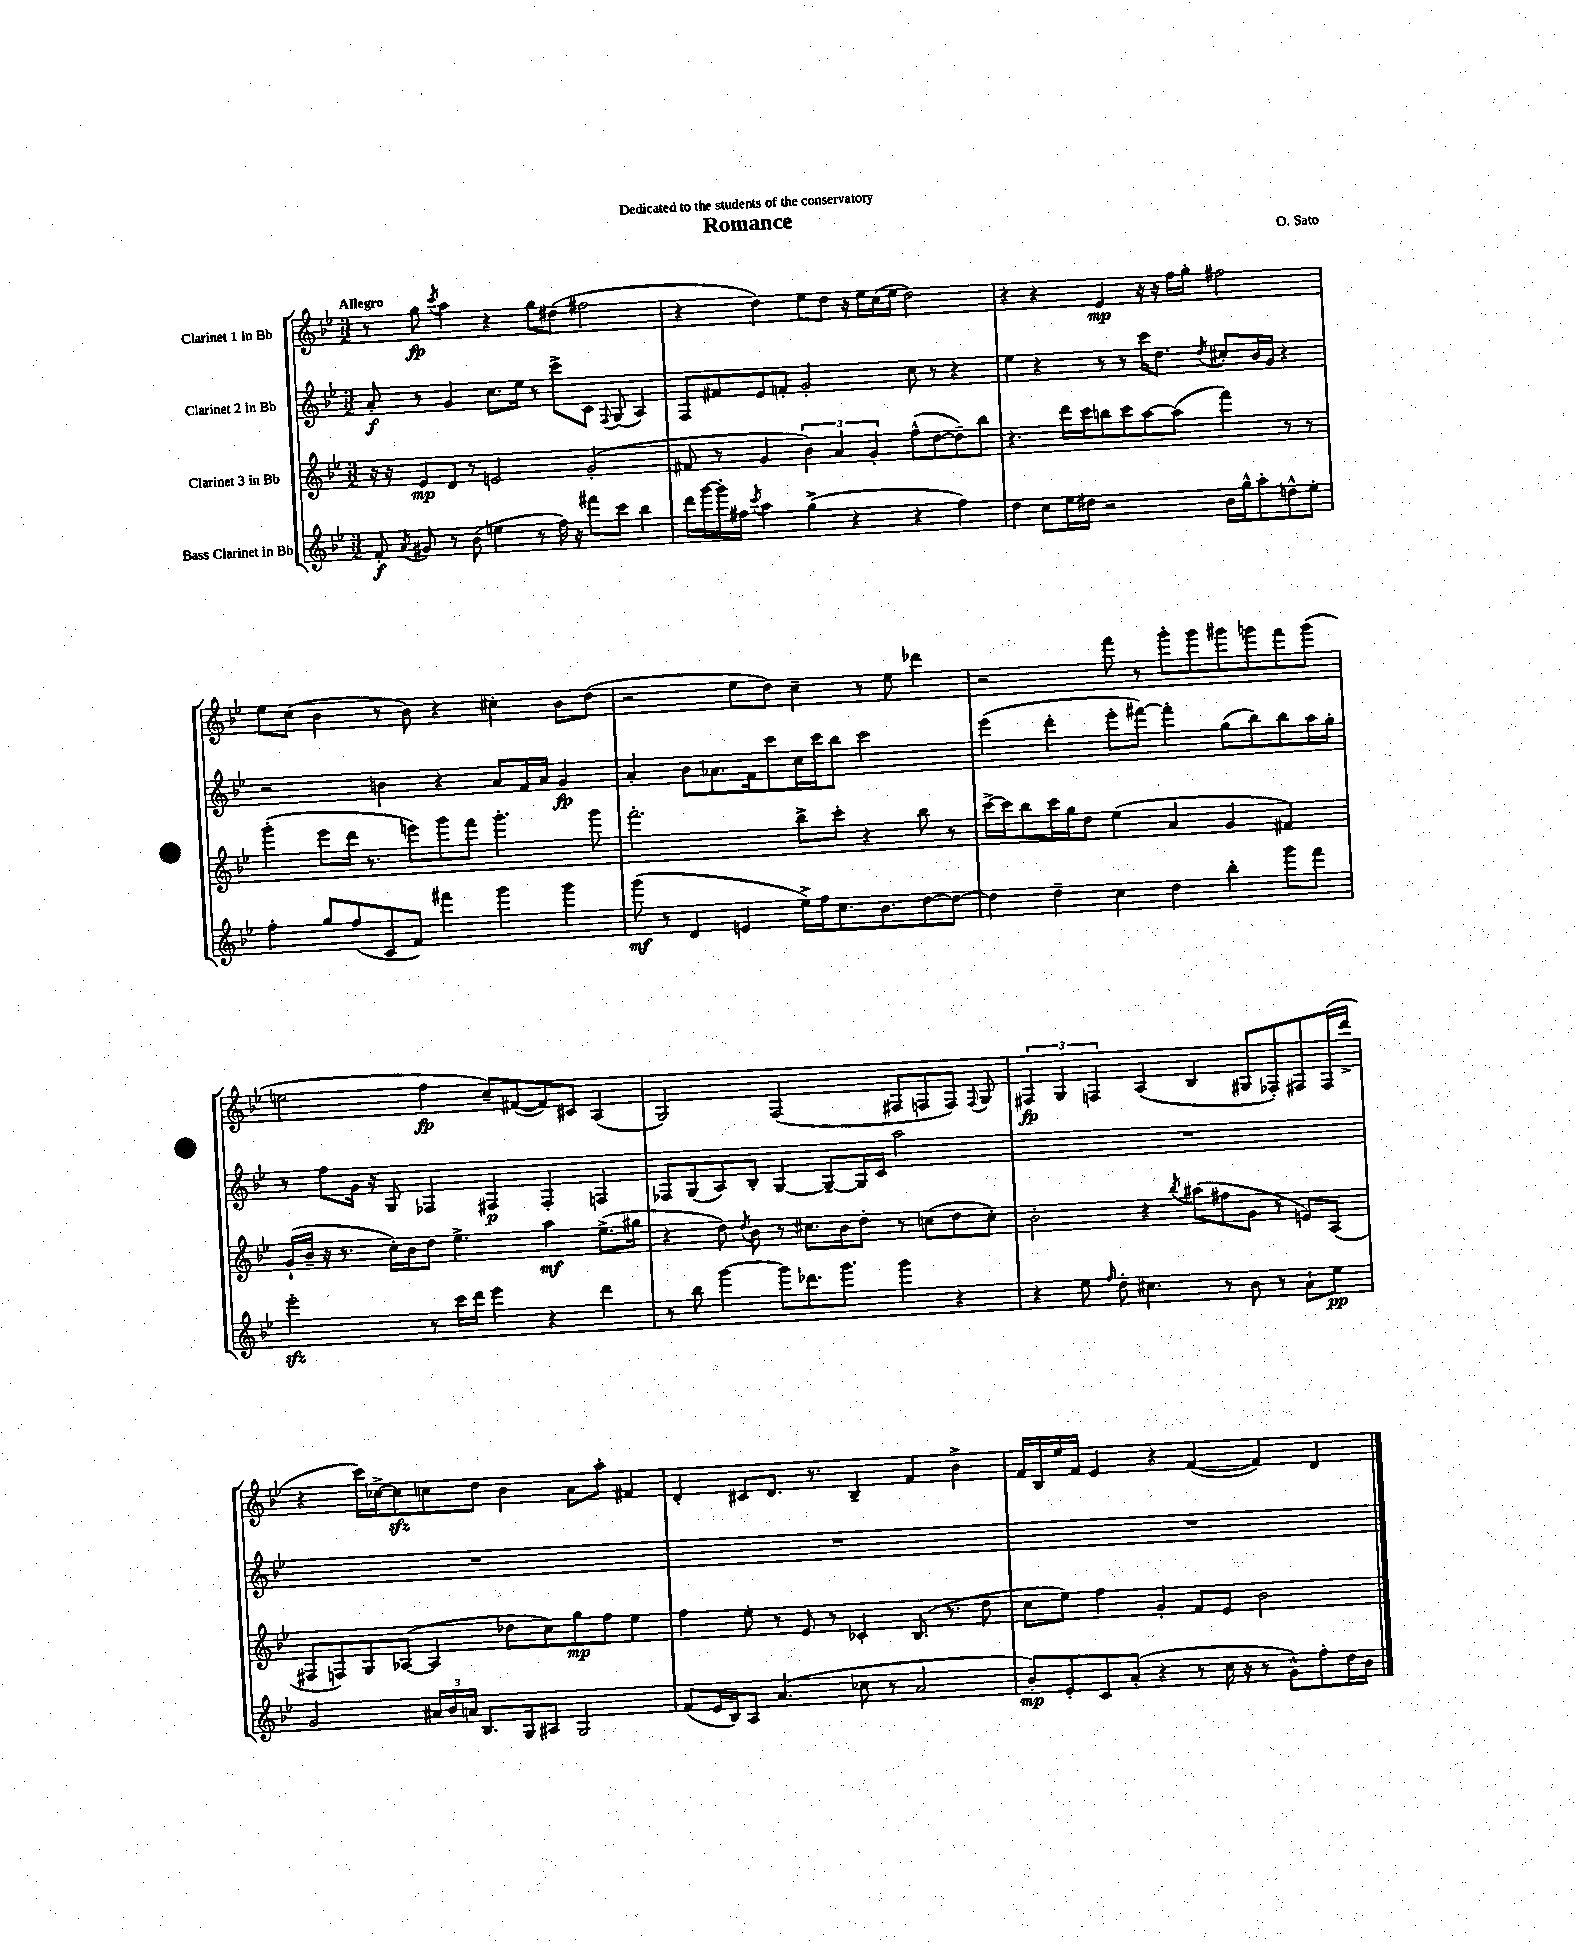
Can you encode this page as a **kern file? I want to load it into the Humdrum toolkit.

**kern	**dynam	**kern	**dynam	**kern	**dynam	**kern	**dynam
*part4	*part4	*part3	*part3	*part2	*part2	*part1	*part1
*staff4	*staff4	*staff3	*staff3	*staff2	*staff2	*staff1	*staff1
*I"Bass Clarinet in Bb	*	*I"Clarinet 3 in Bb	*	*I"Clarinet 2 in Bb	*	*I"Clarinet 1 in Bb	*
*clefG2	*	*clefG2	*	*clefG2	*	*clefG2	*
*k[b-e-]	*	*k[b-e-]	*	*k[b-e-]	*	*k[b-e-]	*
*M3/2	*	*M3/2	*	*M3/2	*	*M3/2	*
=1	=1	=1	=1	=1	=1	=1	=1
!	!	!	!	!	!	!LO:TX:a:B:t=Allegro	!
8f'/	f	16r	.	8a'/	f	8r	.
.	.	16r	.	.	.	.	.
8qa/	.	.	.	.	.	.	.
8g#X/	.	8e-/L	mp	8r	.	8gg\	fp
.	.	.	.	.	.	8qccc/	.
8r	.	8d/J	.	4g/	.	4aa\	.
(8b-\	.	8r	.	.	.	.	.
4een\	.	2en/	.	8.cc\L	.	4r	.
.	.	.	.	16ee-\Jk	.	.	.
8r	.	.	.	8r	.	8gg\L	.
16ff\)	.	.	.	8ccc^\L	.	(8dd#X\J	.
16r	.	.	.	.	.	.	.
8fff#X\L	.	(2g'/	.	8c\J	.	2ff#X\	.
.	.	.	.	8qqF/	.	.	.
8ccc\J	.	.	.	(8G/	.	.	.
4bb-\	.	.	.	4A/)	.	.	.
=2	=2	=2	=2	=2	=2	=2	=2
16ddd\LL	.	8f#X/	.	8F/L	.	4r	.
[16ggg\	.	.	.	.	.	.	.
16ggg'\]	.	8r	.	8f#X/	.	.	.
16ff#X\JJ	.	.	.	.	.	.	.
8qccc/	.	.	.	.	.	.	.
4aa\	.	4g/	.	8e-/	.	4dd\)	.
.	.	.	.	8fn'/J	.	.	.
(4gg^\	.	6b-\)	.	2g'/	.	8ee-\L	.
.	.	.	.	.	.	8dd\J	.
.	.	6a/	.	.	.	.	.
4r	.	.	.	.	.	16r	.
.	.	.	.	.	.	16ee-\LL	.
.	.	6g'/	.	.	.	.	.
.	.	.	.	.	.	(16cc\	.
.	.	.	.	.	.	16ee-\JJ	.
4r	.	(8ff^^\L	.	8cc\	.	2dd\)	.
.	.	[8dd\	.	8r	.	.	.
4ff#\)	.	8dd~\])	.	4r	.	.	.
.	.	8bb-\J	.	.	.	.	.
=3	=3	=3	=3	=3	=3	=3	=3
4dd\	.	4.r	.	4ee-\	.	4r	.
8cc\L	.	.	.	4r	.	4r	.
16ee-\L	.	16ddd\LL	.	.	.	.	.
16dd#X\JJ	.	16ccc\J	.	.	.	.	.
2r	.	8bbn\	.	8r	.	4e-/	mp
.	.	8ccc\	.	8r	.	.	.
.	.	[8aa\	.	16ccc\KL	.	16r	.
.	.	.	.	8.dd\J	.	16r	.
.	.	(8aa\J]	.	.	.	16ff\LL	.
.	.	.	.	.	.	16gg'\JJ	.
.	.	.	.	8qdd/	.	.	.
16b-\LL	.	4fff\)	.	8cc#X'/L	.	2ff#X\	.
16gg^^\J	.	.	.	.	.	.	.
8aa'\	.	.	.	16b-/L	.	.	.
.	.	.	.	16g/JJ	.	.	.
8ddn^^\	.	8r	.	4r	.	.	.
8ee-'\J	.	8r	.	.	.	.	.
!!LO:LB:g=z
=4	=4	=4	=4	=4	=4	=4	=4
4ff'\	.	(4ggg'\	.	2r	.	8ee-\L	.
.	.	.	.	.	.	(8cc\J	.
8gg/L	.	8eee-\L	.	.	.	4b-\	.
(8ff/	.	16ddd\Jk	.	.	.	.	.
.	.	8.r	.	.	.	.	.
8c/	.	.	.	4bn\	.	8r	.
8f/J)	.	8eeen\L)	.	.	.	8b-\)	.
4fff#X\	.	8ggg\	.	4r	.	4r	.
.	.	8fff\J	.	.	.	.	.
4ggg\	.	4.ggg'\	.	8a/L	.	4cc#X'\	.
.	.	.	.	16f/L	.	.	.
.	.	.	.	16a/JJ	.	.	.
4ggg\	.	.	.	4g/	fp	8b-\L	.
.	.	8ggg\	.	.	.	(8dd\J	.
=5	=5	=5	=5	=5	=5	=5	=5
(8ggg\	mf	2.fff'\	.	4a'/	.	2r	.
8r	.	.	.	.	.	.	.
4d/	.	.	.	8b-\L	.	.	.
.	.	.	.	8.a-X\	.	.	.
4en/	.	.	.	.	.	8ee-\L	.
.	.	.	.	16f\k	.	.	.
.	.	.	.	8ccc\	.	8dd\J)	.
16ee-^\LL)	.	8bb-^\L	.	16cc\L	.	4cc~\	.
16ff\J	.	.	.	16ccc\J	.	.	.
8.cc\	.	8ccc'\J	.	8bb-\J	.	.	.
.	.	4r	.	2ccc\	.	8r	.
8.b-\	.	.	.	.	.	.	.
.	.	.	.	.	.	8ee-\	.
[8dd\	.	8bb-\	.	.	.	4ddd-X\	.
8dd\J_	.	8r	.	.	.	.	.
=6	=6	=6	=6	=6	=6	=6	=6
4dd\]	.	[16ccc^\LL	.	(4eee-\	.	2r	.
.	.	16ccc\J]	.	.	.	.	.
.	.	8bb-\	.	.	.	.	.
4dd~\	.	16ccc\L	.	4ddd'\	.	.	.
.	.	16gg\J	.	.	.	.	.
.	.	8dd\J	.	.	.	.	.
4cc\	.	(4ee-\	.	8eee-'\L	.	8fff\	.
.	.	.	.	[8fff#X\J)	.	8r	.
4dd\	.	4a/	.	4fff#'\]	.	8ggg'\L	.
.	.	.	.	.	.	8ggg\	.
4bb-'\	.	4g/	.	(8gg\L	.	8ggg#X\	.
.	.	.	.	8bb-\)	.	8gggn\	.
8ggg\L	.	4f#X/)	.	8bb-\	.	8fff\	.
8fff\J	.	.	.	16aa\L	.	(8ggg\J	.
.	.	.	.	16gg'\JJ	.	.	.
!!LO:LB:g=z
=7	=7	=7	=7	=7	=7	=7	=7
2eee-zz'\	.	(16g`/LL	.	8r	.	2een\	.
.	.	16b-~/JJ	.	.	.	.	.
.	.	16r	.	8ff\L	.	.	.
.	.	8.r	.	.	.	.	.
.	.	.	.	16g\Jk	.	.	.
.	.	.	.	16r	.	.	.
.	.	16cc'\LL)	.	8G/	.	.	.
.	.	16b-\J	.	.	.	.	.
8r	.	8dd\J	.	4F-X/	.	4ff\	fp
16ccc\LL	.	4.ee-^\	.	.	.	.	.
16ddd\JJ	.	.	.	.	.	.	.
4eee-\	.	.	.	4F#X/	p	8cc~/L)	.
.	.	.	.	.	.	([8f#X/	.
4r	.	4aa\	mf	4F#'/	.	8f#/])	.
.	.	.	.	.	.	8c#X/J	.
4ddd\	.	(8.ee-^\L	.	4Fn/	.	(4A/	.
.	.	16gg#X\Jk	.	.	.	.	.
=8	=8	=8	=8	=8	=8	=8	=8
8r	.	4r	.	8F-X/L	.	2G/)	.
8bb-\	.	.	.	(8G/	.	.	.
[4ggg\	.	8dd\)	.	8A/)	.	.	.
.	.	8qdd/	.	.	.	.	.
.	.	8b-\	.	8B-'/J	.	.	.
8ggg\L]	.	8r	.	[4G/	.	(2F/	.
8.ddd-X\	.	8.cc#X\L	.	.	.	.	.
.	.	.	.	8G~/L_	.	.	.
8.ggg\J	.	16b-\k	.	.	.	.	.
.	.	8dd'\J	.	16G/L]	.	.	.
.	.	.	.	16c/JJ	.	.	.
4ggg\	.	8r	.	2aa\	.	8F#X/L	.
.	.	(8ccn\L	.	.	.	8Fn/	.
4r	.	8dd\	.	.	.	8F/J)	.
.	.	.	.	.	.	8qqF/	.
.	.	8cc'\J)	.	.	.	8G/	.
=9	=9	=9	=9	=9	=9	=9	=9
4r	.	2b-'\	.	1.r	.	6F#X/	fp
.	.	.	.	.	.	6G/	.
8ee-\	.	.	.	.	.	.	.
.	.	.	.	.	.	6Fn/	.
16qqff/	.	.	.	.	.	.	.
8dd'\	.	.	.	.	.	.	.
4.cc#X\	.	4r	.	.	.	(4A/	.
.	.	8qbb-/	.	.	.	.	.
.	.	(8aa#X\L	.	.	.	4B-/	.
8r	.	8ff#X\	.	.	.	.	.
8b-\	.	8g\J	.	.	.	8G#X/L	.
8r	.	8r	.	.	.	8F-X'/)	.
8a`\L	.	8en/L)	.	.	.	8F#X/	.
8ee-\J	pp	(8A/J	.	.	.	(16F#/L	.
.	.	.	.	.	.	16ddd^/JJ	.
!!LO:LB:g=z
=10	=10	=10	=10	=10	=10	=10	=10
2g/	.	8F#X/L	.	1.r	.	4r	.
.	.	8Fn/)	.	.	.	.	.
.	.	8G/	.	.	.	16ccc\LL)	.
.	.	.	.	.	.	[16cc-X^\J	.
.	.	([8A-X/J	.	.	.	8cc-zz\]	.
24a#X/LL	.	4A-/]	.	.	.	8ccn\	.
24b-/	.	.	.	.	.	.	.
24an/JJ	.	.	.	.	.	.	.
8.B-/L	.	.	.	.	.	8dd\J	.
.	.	8dd-X\L	.	.	.	4b-\	.
16G/k	.	.	.	.	.	.	.
8A#X/J	.	8cc\)	.	.	.	.	.
2G/	.	8gg\	mp	.	.	8a\L	.
.	.	8ff\J	.	.	.	8aa'\J	.
.	.	4ee-\	.	.	.	4f#X/	.
=11	=11	=11	=11	=11	=11	=11	=11
(8f/L	.	4ff\	.	1.r	.	4d'/	.
16e-/L	.	.	.	.	.	.	.
16B-/J)	.	.	.	.	.	.	.
8A/J	.	8ee-'\	.	.	.	8c#X/L	.
(4.a/	.	8r	.	.	.	8.d/J	.
.	.	8e-/	.	.	.	.	.
.	.	.	.	.	.	8.r	.
.	.	8r	.	.	.	.	.
8cc-X\	.	4c-X'/	.	.	.	4B-~/	.
8r	.	.	.	.	.	.	.
2a/	.	(8.B-/	.	.	.	4f/	.
.	.	8.r	.	.	.	.	.
.	.	.	.	.	.	4b-^\	.
.	.	8dd\	.	.	.	.	.
=12	=12	=12	=12	=12	=12	=12	=12
8b-'/L)	mp	8cc\L	.	1.r	.	16f/LL	.
.	.	.	.	.	.	16B-/	.
8e-'/	.	8ee-\J)	.	.	.	16ee-/	.
.	.	.	.	.	.	16f/JJ	.
8c/	.	4ff\	.	.	.	4e-/	.
(8a'/J	.	.	.	.	.	.	.
4r	.	4g'/	.	.	.	4r	.
8r	.	8f/L	.	.	.	([4f/	.
16cc\	.	8e-/J	.	.	.	.	.
16r	.	.	.	.	.	.	.
8r	.	2b-\	.	.	.	4f/])	.
8g^^\L)	.	.	.	.	.	.	.
8ff'\	.	.	.	.	.	4d/	.
16dd\L	.	.	.	.	.	.	.
16b-\JJ	.	.	.	.	.	.	.
==	==	==	==	==	==	==	==
*-	*-	*-	*-	*-	*-	*-	*-
